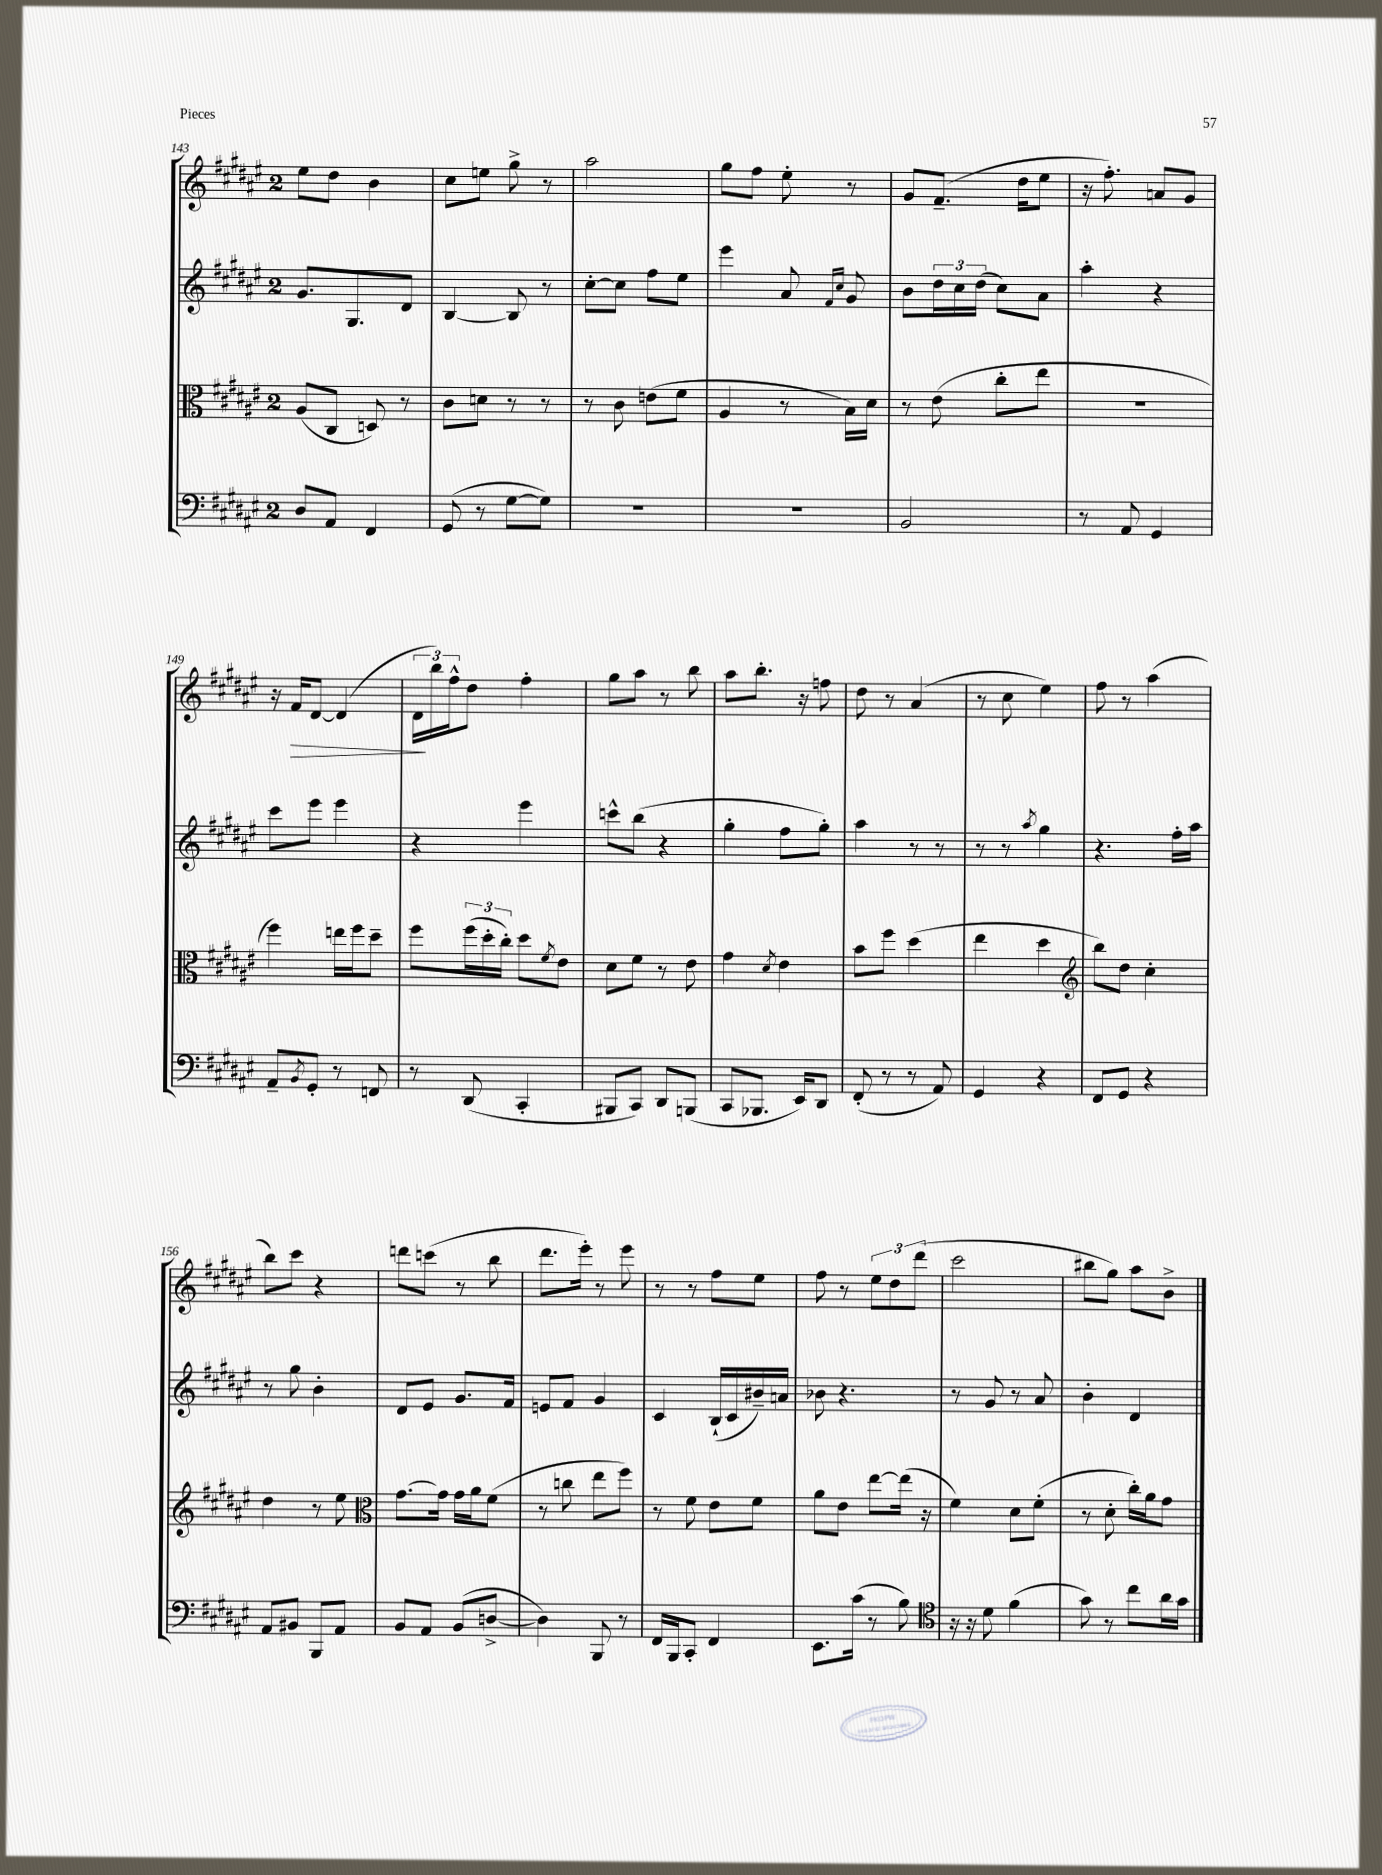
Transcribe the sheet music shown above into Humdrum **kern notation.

**kern	**kern	**kern	**kern
*staff4	*staff3	*staff2	*staff1
*clefF4	*clefC3	*clefG2	*clefG2
*k[f#c#g#d#a#e#]	*k[f#c#g#d#a#e#]	*k[f#c#g#d#a#e#]	*k[f#c#g#d#a#e#]
*M2/4	*M2/4	*M2/4	*M2/4
8D#	(8A#	8.g#	8ee#
8AA#	8C#	.	8dd#
.	.	8.G#	.
4FF#	8D)	.	4b
.	8r	8d#	.
=	=	=	=
(8GG#	8c#	[4B	8cc#
8r	8d	.	8ee
[8G#	8r	8B]	8gg#^
8G#])	8r	8r	8r
=	=	=	=
2r	8r	[8cc#'	2aa#
.	8c#	8cc#]	.
.	(8e	8ff#	.
.	8f#	8ee#	.
=	=	=	=
2r	4A#	4eee#	8gg#
.	.	.	8ff#
.	8r	8a#	8ee#'
.	.	16qqf#	.
.	.	16qqcc#	.
.	16B)	8g#	8r
.	16d#	.	.
=	=	=	=
2BB	8r	8b	8g#
.	(8e#	24dd#	(8.f#~
.	.	24cc#	.
.	.	(24dd#	.
.	8cc#'	8cc#)	.
.	.	.	16dd#
.	8ee#	8a#	8ee#
=	=	=	=
8r	2r	4aa#'	16r
.	.	.	8.ff#')
8AA#	.	.	.
4GG#	.	4r	8a
.	.	.	8g#
=	=	=	=
8AA#~	4ff#)	8ccc#	16r
.	.	.	16f#
8qBB	.	.	.
8GG#'	.	8eee#	[8d#
8r	16ee	4eee#	(4d#]
.	16ff#	.	.
8FF	8dd#~	.	.
=	=	=	=
8r	8ff#	4r	24d#
.	.	.	24bb)
.	.	.	24ff#^^
(8DD#	(24ff#	.	8dd#
.	24dd#'	.	.
.	24cc#')	.	.
4CC#'	8dd#	4eee#	4ff#'
.	8qf#	.	.
.	8e#	.	.
=	=	=	=
8BBB#	8d#	8ccc^^	8gg#
8CC#)	8f#	(8bb	8aa#
8DD#	8r	4r	8r
(8BBB	8e#	.	8bb
=	=	=	=
8CC#	4g#	4gg#'	8aa#
8.BBB-	.	.	8.bb'
.	8qd#	.	.
.	4e#	8ff#	.
16EE#)	.	.	16r
8DD#	.	8gg#')	8ff
=	=	=	=
(8FF#'	8b	4aa#	8dd#
8r	8ff#	.	8r
8r	(4dd#	8r	(4a#
8AA#)	.	8r	.
=	=	=	=
4GG#	4ee#	8r	8r
.	.	8r	8cc#
.	.	8qaa#	.
4r	4dd#	4gg#	4ee#)
=	=	=	=
*	*clefG2	*	*
8FF#	8bb)	4.r	8ff#
8GG#	8dd#	.	8r
4r	4cc#'	.	(4aa#
.	.	16ff#'	.
.	.	16aa#	.
=	=	=	=
8AA#	4dd#	8r	8bb)
8BB#	.	8gg#	8ccc#
8BBB	8r	4b'	4r
8AA#	8ee#	.	.
=	=	=	=
*	*clefC3	*	*
8BB	[8.g#	8d#	8ddd
8AA#	.	8e#	(8ccc
.	16g#]	.	.
(8BB	16g#	8.g#	8r
.	16a#	.	.
[8D^	(8f#	.	8bb
.	.	16f#	.
=	=	=	=
4D])	8r	8e	8.ddd#
.	8cc	8f#	.
.	.	.	16eee#')
8BBB	8ee#	4g#	8r
8r	8ff#)	.	8eee#
=	=	=	=
16FF#	8r	4c#	8r
16BBB	.	.	.
8CC#'	8f#	.	8r
4FF#	8e#	(16B`	8ff#
.	.	16c#	.
.	8f#	16b#~)	8ee#
.	.	16a	.
=	=	=	=
8.EE#	8a#	8b-	8ff#
.	8e#	4.r	8r
(16c#	.	.	.
8r	[8ee#	.	12ee#
.	.	.	12dd#
8B)	(16ee#]	.	.
.	.	.	(12ddd#
.	16r	.	.
=	=	=	=
*clefC4	*	*	*
16r	4f#)	8r	2ccc#
16r	.	.	.
8d#	.	8g#	.
(4f#	8d#	8r	.
.	(8f#'	8a#	.
=	=	=	=
8g#)	8r	4b'	8bb#
8r	8d#'	.	8gg#)
8cc#	16cc#')	4d#	8aa#
.	16a#	.	.
16a#	8g#	.	8b^
16g#	.	.	.
==	==	==	==
*-	*-	*-	*-
